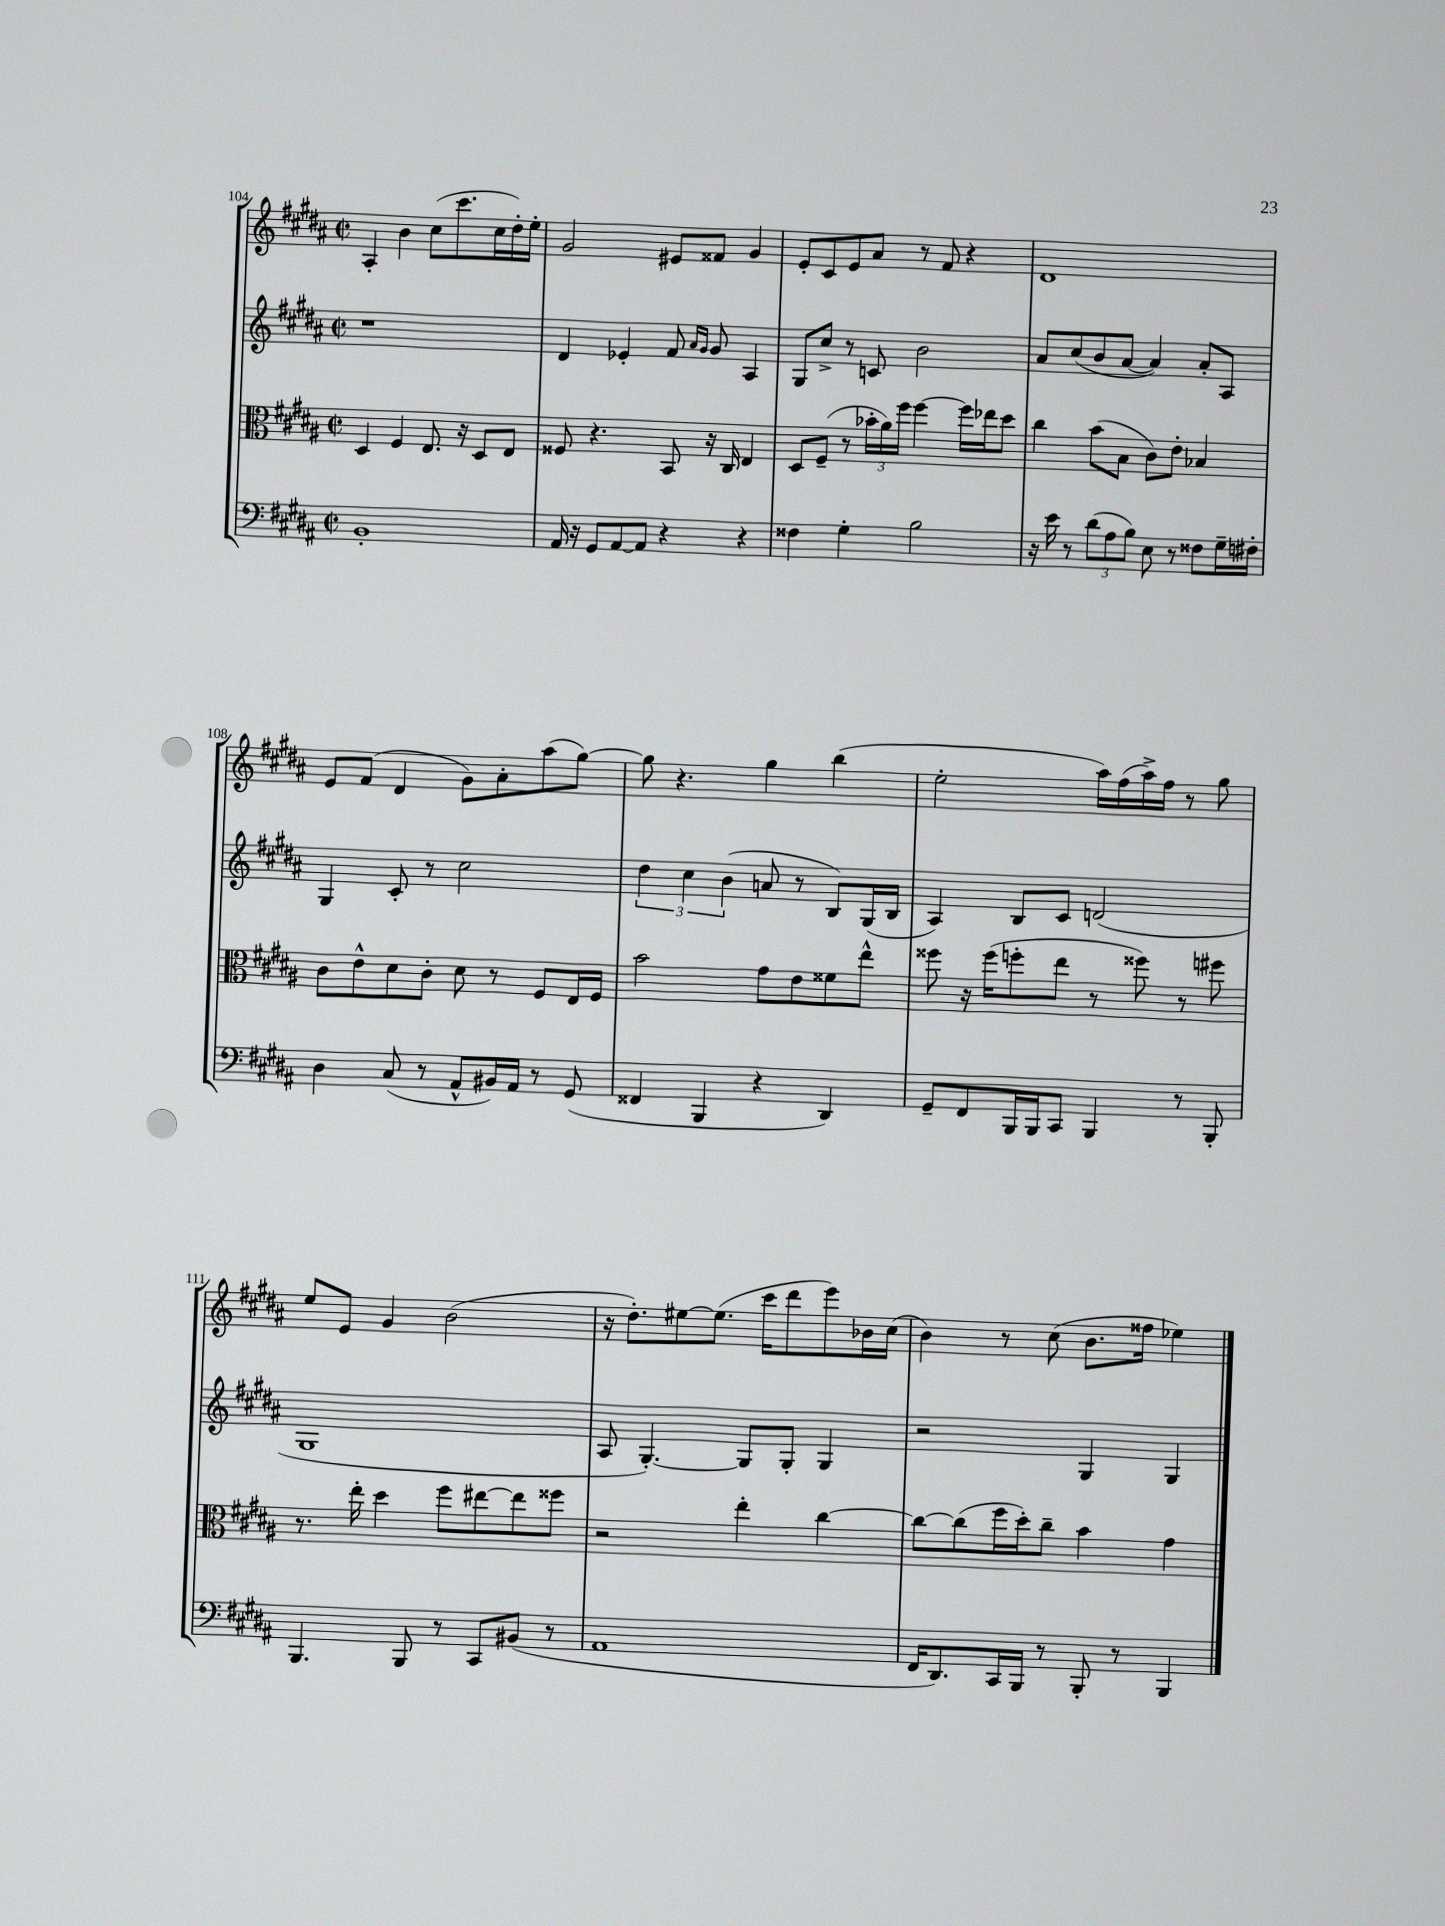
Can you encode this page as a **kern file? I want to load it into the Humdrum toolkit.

**kern	**kern	**kern	**kern
*staff4	*staff3	*staff2	*staff1
*clefF4	*clefC3	*clefG2	*clefG2
*k[f#c#g#d#a#]	*k[f#c#g#d#a#]	*k[f#c#g#d#a#]	*k[f#c#g#d#a#]
*M2/2	*M2/2	*M2/2	*M2/2
*met(c|)	*met(c|)	*met(c|)	*met(c|)
1BB'	4D#	1r	4A#'
.	4F#	.	4b
.	8.E	.	(8cc#
.	.	.	8.ccc#
.	16r	.	.
.	8D#	.	.
.	.	.	16cc#
.	8E	.	16dd#')
.	.	.	16ee'
=	=	=	=
16AA#	8F##	4d#	2g#
16r	.	.	.
8GG#	4.r	.	.
[8AA#	.	4e-'	.
8AA#]	.	.	.
4r	8BB	8f#	8e#
.	.	16qqa#	.
.	.	16qqg#	.
.	16r	8g#	8f##
.	16C#	.	.
4r	4E	4A#	4g#
=	=	=	=
4F##	8D#	8G#	8e'
.	(8F#~	8cc#^	8c#
4G#'	8r	8r	8e
.	24b-'	8c	8a#
.	24a#)	.	.
.	24ff#	.	.
2B	[4ff#	2b	8r
.	.	.	8f#
.	16ff#]	.	4r
.	16ee-	.	.
.	8dd#	.	.
=	=	=	=
16r	4cc#	8a#	1d#
16e	.	.	.
8r	.	(8cc#	.
(12d#	(8b	8b	.
12A#	.	.	.
.	8B	[8a#	.
12B)	.	.	.
8E	8c#)	4a#])	.
8r	8e'	.	.
8F##	4B-	8a#'	.
16G#~	.	8A#	.
16F#'	.	.	.
=	=	=	=
4D#	8c#	4G#	8e
.	8e^^	.	(8f#
(8C#	8d#	8c#'	4d#
8r	8c#'	8r	.
8AA#^^	8d#	2cc#	8g#)
16BB#)	8r	.	8a#'
16AA#	.	.	.
8r	8F#	.	(8aa#
(8GG#	16E	.	[8gg#)
.	16F#	.	.
=	=	=	=
4FF##	2b	6dd#	8gg#]
.	.	.	4.r
.	.	6cc#	.
4BBB	.	.	.
.	.	(6b	.
4r	8g#	8a	4gg#
.	8e	8r	.
4DD#)	8f##	8B)	(4bb
.	8ee^^	(16G#	.
.	.	16B	.
=	=	=	=
8GG#~	8ff##	4A#)	2ee'
8FF#	16r	.	.
.	(16ff##	.	.
16BBB	8ff'	8B	.
16BBB	.	.	.
8CC#	8ee	8c#	.
4BBB	8r	(2d	16aa#)
.	.	.	(16ff#
.	8ff##)	.	16aa#^)
.	.	.	16ff#
8r	8r	.	8r
8BBB'	8ff#	.	8gg#
=	=	=	=
4.BBB	8.r	1G#	8ee
.	.	.	8e
.	16ee'	.	.
.	4dd#	.	4g#
8BBB	.	.	.
8r	8ff#	.	(2b
8CC#	[8ee#	.	.
(8BB#	8ee#]	.	.
8r	8ff##	.	.
=	=	=	=
1AA#	2r	8A#	16r
.	.	.	8.dd#')
.	.	[4.G#')	.
.	.	.	[8ee#
.	.	.	(8.ee#]
.	4ee'	8G#]	.
.	.	.	16ccc#
.	.	8G#'	8ddd#
.	[4cc#	4G#	8eee)
.	.	.	16b-
.	.	.	(16cc#
=	=	=	=
16FF#	8cc#_	2r	4b)
8.DD#)	.	.	.
.	(8cc#]	.	.
16CC#	16ff#	.	8r
16BBB	16dd#')	.	.
8r	8cc#~	.	(8cc#
8BBB'	4b	4G#	8.b
8r	.	.	.
.	.	.	16ff##
4BBB	4g#	4G#	4ee-)
==	==	==	==
*-	*-	*-	*-
